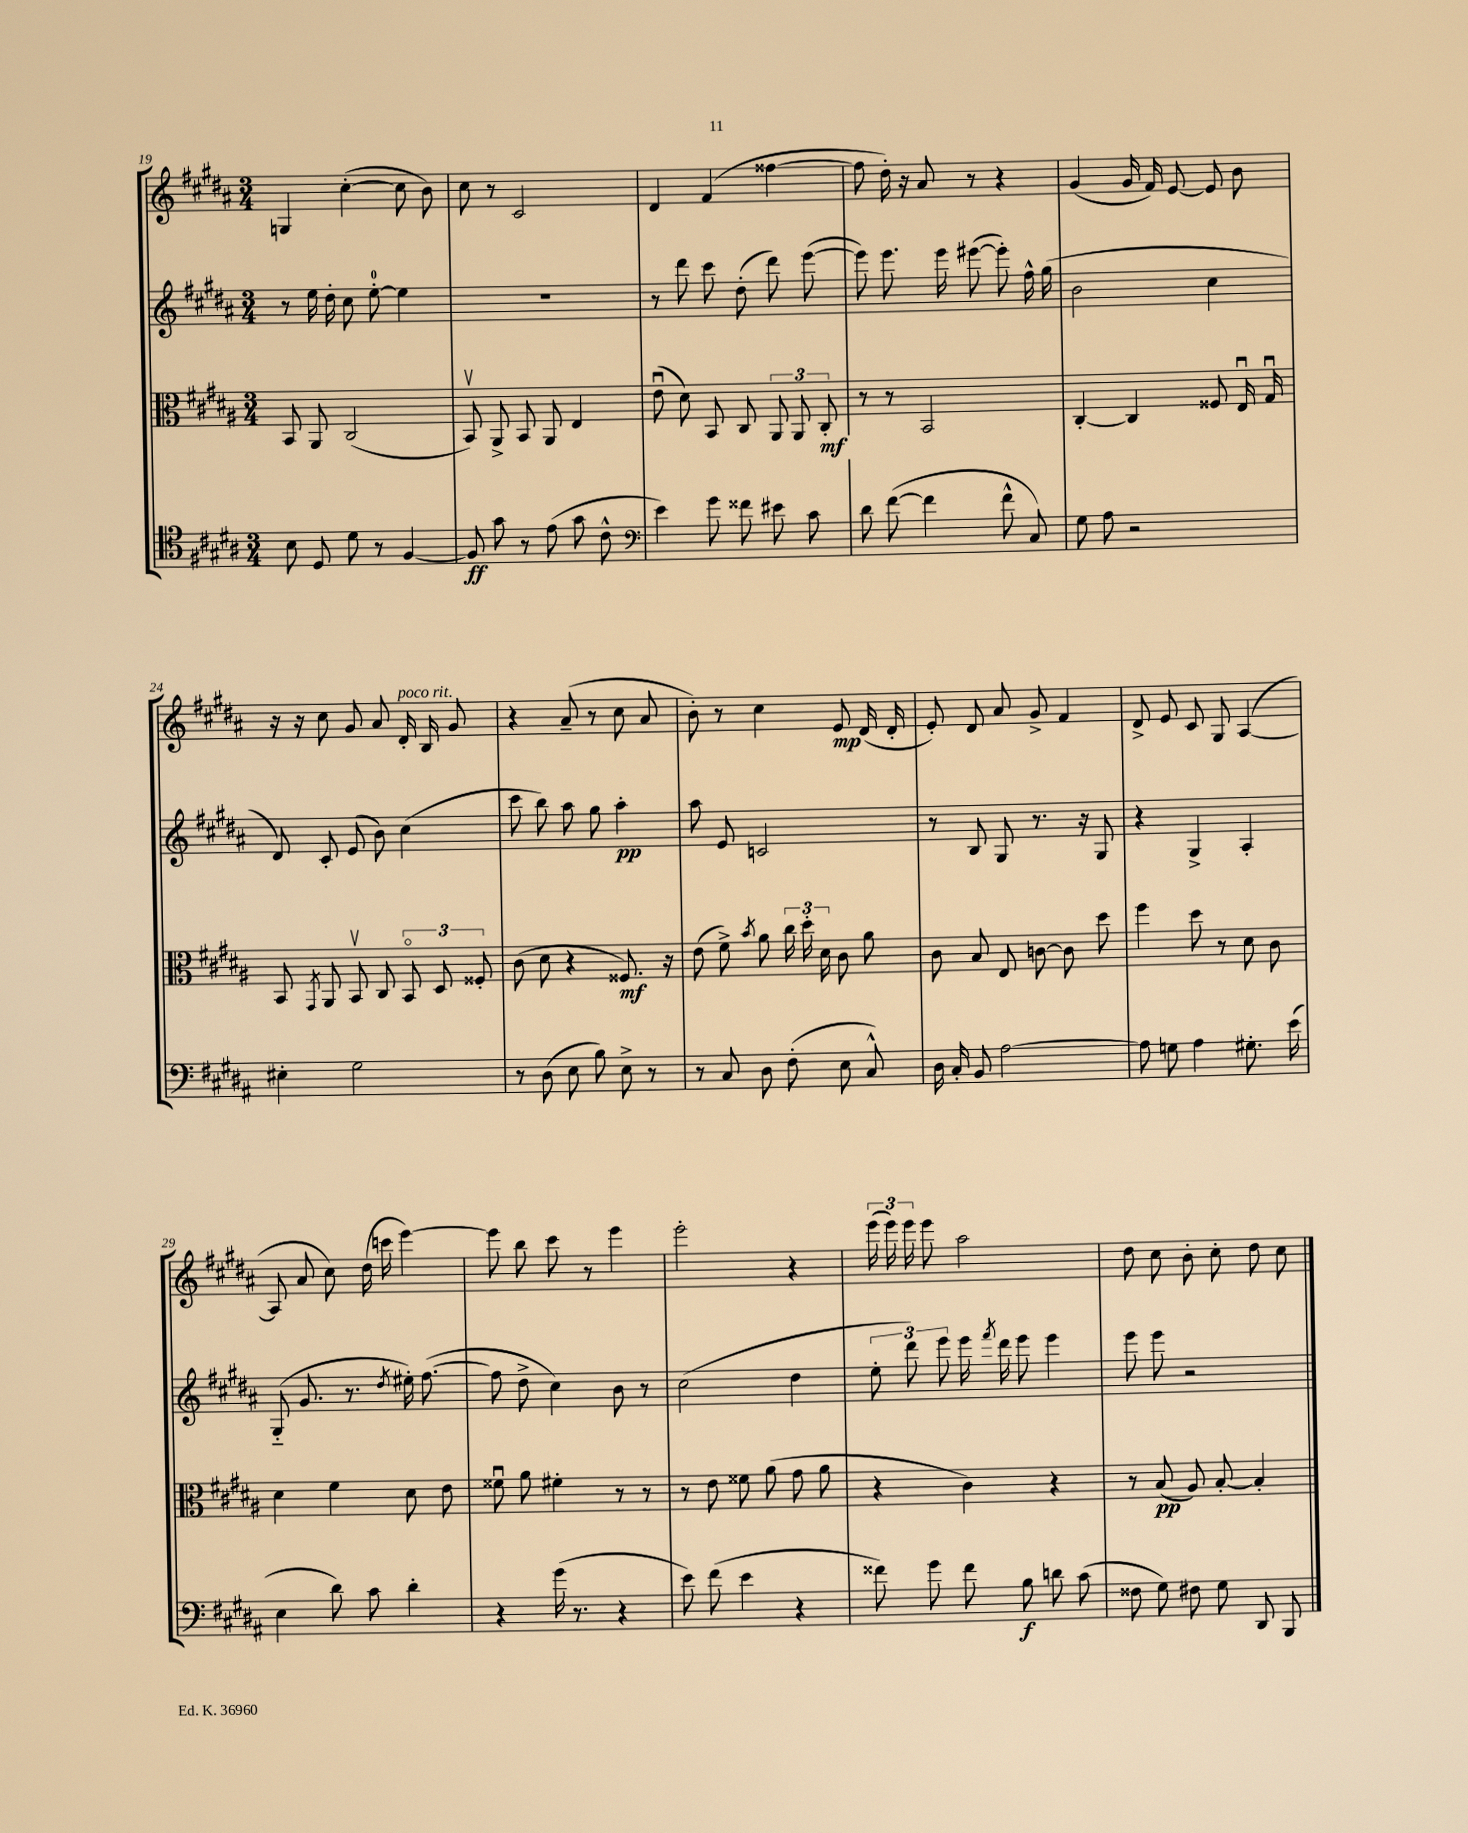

**kern	**kern	**kern	**kern
*staff4	*staff3	*staff2	*staff1
*clefC4	*clefC3	*clefG2	*clefG2
*k[f#c#g#d#a#]	*k[f#c#g#d#a#]	*k[f#c#g#d#a#]	*k[f#c#g#d#a#]
*M3/4	*M3/4	*M3/4	*M3/4
8B\	8BB/	8r	4G/
8D#/	8AA#/	16ee\	.
.	.	16dd#'\	.
8d#\	(2C#/	8cc#\	([4cc#'\
8r	.	[8ee'\	.
[4F#/	.	4ee\]	8cc#\]
.	.	.	8b\)
=	=	=	=
8F#/]	8BBv/)	2.r	8cc#\
8g#\	8AA#^/	.	8r
8r	8BB/	.	2c#/
(8e\	8AA#/	.	.
8g#\	4E/	.	.
8c#^^\	.	.	.
=	=	=	=
*clefF4	*	*	*
4e\)	(8eu\	8r	4d#/
.	8d#\)	8ddd#\	.
8g#\	8BB/	8ccc#\	(4f#/
8f##\	8C#/	(8dd#'\	.
8e#\	12AA#/	8ddd#\)	[4ff##\
.	12AA#/	.	.
8c#\	.	([8eee\	.
.	12C#'/	.	.
=	=	=	=
8d#\	8r	8eee\])	8ff##\]
([8f#\	8r	8.eee\	16dd#'\)
.	.	.	16r
4f#\]	2BB/	.	8a#/
.	.	16eee\	.
.	.	([8eee#\	8r
8f#^^\	.	8eee#'\])	4r
8C#/)	.	16ff#^^\	.
.	.	(16gg#\	.
=	=	=	=
8G#\	[4C#'/	2b\	(4g#/
8A#\	.	.	.
2r	4C#/]	.	16g#/
.	.	.	16f#/)
.	.	.	[8e/
.	8F##/	4cc#\	8e/]
.	16Eu/	.	8b\
.	16G#u/	.	.
=	=	=	=
4E#'\	8BB/	8d#/)	16r
.	.	.	16r
.	8qGG#/	.	.
.	8AA#/	8c#'/	8cc#\
2G#\	8BBv/	(8e/	8g#/
.	8C#/	8b\)	8a#/
.	12BBo/	(4cc#\	16d#'/
.	.	.	16B/
.	12D#/	.	.
.	.	.	8g#/
.	12F##'/	.	.
=	=	=	=
8r	(8c#\	8ccc#\	4r
(8D#\	8d#\	8bb\)	.
8E\	4r	8aa#\	(8a#~/
8B\)	.	8gg#\	8r
8E^\	8.F##/)	4aa#'\	8cc#\
8r	.	.	8a#/
.	16r	.	.
=	=	=	=
8r	(8e\	8aa#\	8b'\)
8C#/	8f#^\)	8e/	8r
.	8qb/	.	.
8D#\	8a#\	2c/	4cc#\
(8F#'\	24cc#\	.	.
.	24dd#'\	.	.
.	24d#\	.	.
8E\	8c#\	.	8e/
8C#^^/)	8a#\	.	(16d#/
.	.	.	16d#'/
=	=	=	=
16D#\	8c#\	8r	8e'/)
16C#'/	.	.	.
8BB/	8B/	8B/	8d#/
[2A#\	8E/	8G#/	8a#/
.	[8c\	8.r	8g#^/
.	8c\]	.	4f#/
.	.	16r	.
.	8dd#\	8G#/	.
=	=	=	=
8A#\]	4ff#\	4r	8d#^/
8G\	.	.	8e/
4A#\	8dd#\	4G#^/	8c#/
.	8r	.	8G#/
8.G#'\	8d#\	4A#'/	([4A#/
.	8c#\	.	.
(16e\	.	.	.
=	=	=	=
4E\	4d#\	(8G#'~/	8A#/]
.	.	8.g#/	8a#/
8d#\)	4f#\	.	8cc#\)
.	.	8.r	.
8c#\	.	.	(16dd#\
.	.	.	16ccc\
.	.	8qdd#/	.
4d#'\	8d#\	16ee#'\)	[4eee\)
.	.	([8.ff#\	.
.	8e\	.	.
=	=	=	=
4r	8f##u\	8ff#\]	8eee\]
.	8a#\	8dd#^\	8bb\
(16g#\	4f#'\	4cc#\)	8ccc#\
8.r	.	.	.
.	.	.	8r
4r	8r	8b\	4eee\
.	8r	8r	.
=	=	=	=
8e\)	8r	(2cc#\	2eee'\
(8f#\	8e\	.	.
4e\	8f##\	.	.
.	(8a#\	.	.
4r	8g#\	4dd#\	4r
.	8a#\	.	.
=	=	=	=
8f##\)	4r	12ee'\	(24eee\
.	.	.	24eee\)
.	.	12ddd#\)	24eee\
8g#\	.	.	8eee\
.	.	12eee\	.
8f##\	4c#\)	16eee\	2aa#\
.	.	8qfff#/	.
.	.	16ddd#\	.
8B\	.	8eee\	.
8d\	4r	4eee\	.
(8c#\	.	.	.
=	=	=	=
8F##\	8r	8eee\	8dd#\
8G#\)	(8B/	8eee\	8cc#\
8F#\	8A#/)	2r	8b'\
8G#\	[8B'/	.	8cc#'\
8DD#/	4B'/]	.	8dd#\
8BBB/	.	.	8cc#\
==	==	==	==
*-	*-	*-	*-
